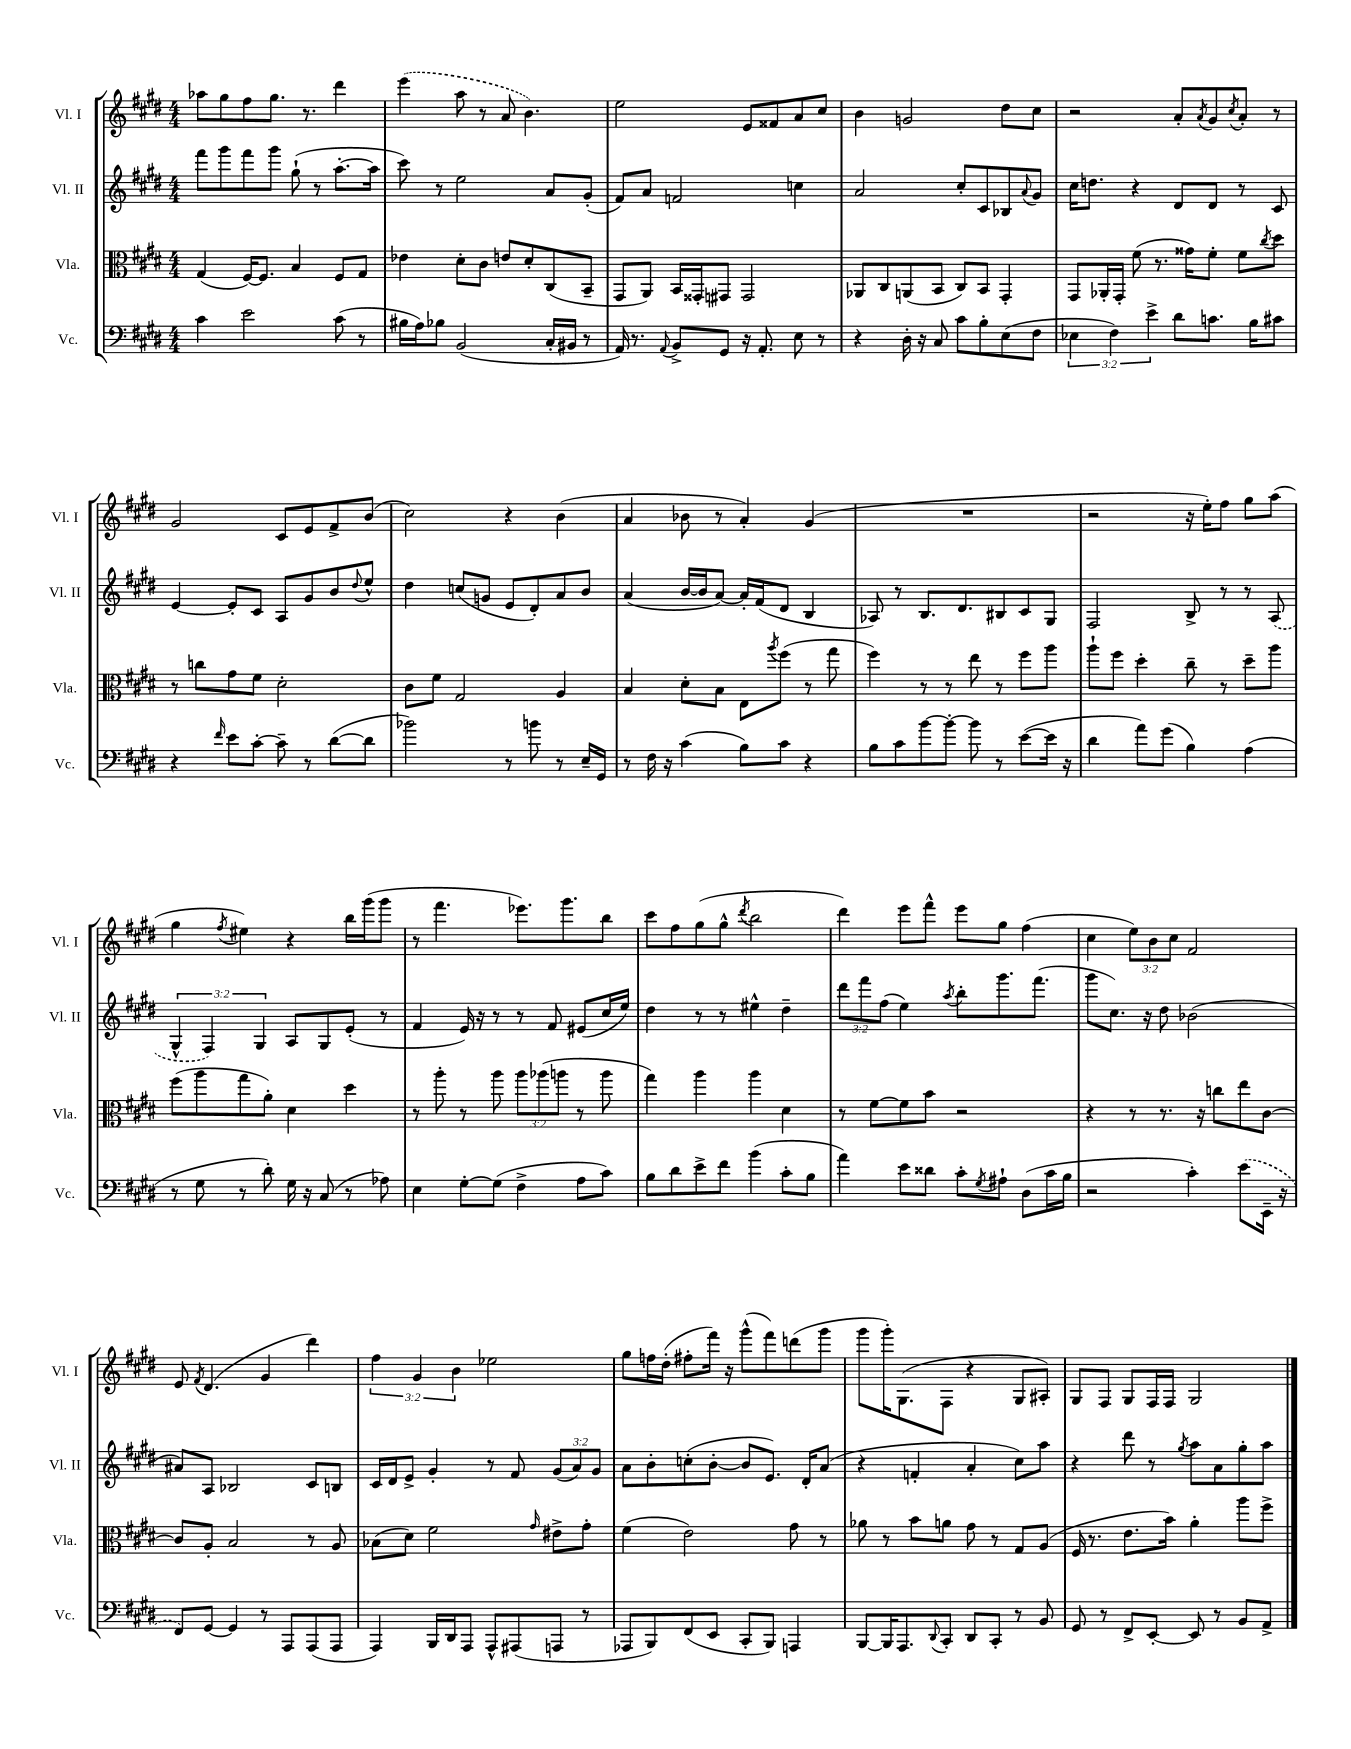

**kern	**kern	**kern	**kern
*part4	*part3	*part2	*part1
*staff4	*staff3	*staff2	*staff1
*I"Vc.	*I"Vla.	*I"Vl. II	*I"Vl. I
*I'Vc.	*I'Vla.	*I'Vl. II	*I'Vl. I
*clefF4	*clefC3	*clefG2	*clefG2
*k[f#c#g#d#]	*k[f#c#g#d#]	*k[f#c#g#d#]	*k[f#c#g#d#]
*M4/4	*M4/4	*M4/4	*M4/4
=28	=28	=28	=28
4c#\	(4G#/	8fff#\L	8aa-X\L
.	.	8ggg#\	8gg#\
2e\	[16F#/KL)	8fff#\	8ff#\
.	8.F#/J]	.	.
.	.	8ggg#\J	8.gg#\J
.	4B/	(8gg#`\	.
.	.	.	8.r
.	.	8r	.
(8c#\	8F#/L	[8.aa'\L	4ddd#\
8r	8G#/J	.	.
.	.	16aa\Jk]	.
=29	=29	=29	=29
16B#X\LL	4e-X\	8ccc#\)	(4eee\
16A\J)	.	.	.
8B-X\J	.	8r	.
(2BB/	8d#'\L	2ee\	8aa\
.	8c#\J	.	8r
.	8en/L	.	8a/
.	8d#'/	.	4.b\)
16C#'/LL	(8C#/	8a/L	.
16BB#X/JJ	.	.	.
8r	8BB~/J	(8g#'/J	.
=30	=30	=30	=30
16AA/)	8GG#/L	8f#/L)	2ee\
8.r	.	.	.
.	8AA/J)	8a/J	.
8qqAA/	.	.	.
8BB^/L	16BB/LL	2fn/	.
.	16GG##X'/J	.	.
8GG#/J	8GG#X/J	.	.
16r	2GG#/	.	8e/L
8.AA'/	.	.	.
.	.	.	8f##X/
8E\	.	4ccn\	8a/
8r	.	.	8cc#/J
=31	=31	=31	=31
4r	8AA-X/L	2a/	4b\
.	8C#/	.	.
16D#'\	(8AAn/	.	2gn/
16r	.	.	.
8C#/	8BB/J	.	.
8c#\L	8C#/L)	8cc#'/L	.
8B'\	8BB/J	8c#/	.
(8E\	4GG#'/	8B-X/	8dd#\L
.	.	8qqa/	.
8F#\J	.	8g#/J	8cc#\J
=32	=32	=32	=32
6E-X\	8GG#/L	16cc#\KL	2r
.	.	8.ddn\J	.
.	16AA-X'/L	.	.
6F#\)	.	.	.
.	16GG#'/JJ	.	.
.	(8f#\	4r	.
6e^\	.	.	.
.	8.r	.	.
8d#\L	.	8d#/L	8a'/L
.	16g##X\KL)	.	.
.	.	.	8qa/
8.cn\J	8f#'\J	8d#/J	8g#/
.	.	.	8qcc#/
.	8f#\L	8r	8a'/J
16B\KL	.	.	.
.	8qcc#/	.	.
8c#X\J	8dd#\J	8c#/	8r
!!LO:LB:g=z
=33	=33	=33	=33
4r	8r	[4e/	2g#/
.	8ccn\L	.	.
16qqf#/	.	.	.
8e\L	8g#\	8e'/L]	.
[8c#'\J	8f#\J	8c#/J	.
8c#~\]	2d#'\	8A/L	8c#/L
8r	.	8g#/	8e/
([8d#\L	.	8b/	8f#^/
.	.	8qqdd#/	.
8d#\J]	.	8ee^^/J	(8b/J
=34	=34	=34	=34
2b-X\)	8c#\L	4dd#\	2cc#\)
.	8f#\J	.	.
.	2G#/	(8ccn/L	.
.	.	8gn/J	.
8r	.	8e/L	4r
8bn\	.	8d#'/)	.
8r	4A/	8a/	(4b\
16E~/LL	.	8b/J	.
16GG#/JJ	.	.	.
=35	=35	=35	=35
8r	4B/	(4a/	4a/
16F#\	.	.	.
16r	.	.	.
(4c#\	8d#'\L	[16b/LL	8b-X\
.	.	16b/J]	.
.	8B\J	[8a/J)	8r
8B\L)	8E\L	16a'/LL]	4a'/)
.	.	(16f#/J	.
.	8qaa/	.	.
8c#\J	(8ff#\J	8d#/J	.
4r	8r	4B/	(4g#/
.	8gg#\	.	.
=36	=36	=36	=36
8B\L	4ff#\)	8A-X/)	1r
8c#\	.	8r	.
[8b\	8r	8.B/L	.
8b'\J_	8r	.	.
.	.	8.d#/	.
8b\]	8ee\	.	.
8r	8r	8B#X/	.
([8e\L	8ff#\L	8c#/	.
16e\Jk]	8aa\J	8G#/J	.
16r	.	.	.
=37	=37	=37	=37
4d#\	8aa`\L	2F#/	2r
.	8ff#\J	.	.
8a\L)	4dd#'\	.	.
(8g#\J	.	.	.
4B\)	8cc#~\	8B^/	16r
.	.	.	16ee'\KL)
.	8r	8r	8ff#\J
(4A\	8dd#~\L	8r	8gg#\L
.	8aa\J	(8A/	(8aa\J
!!LO:LB:g=z
=38	=38	=38	=38
8r	(8ff#\L	6G#^^/	4gg#\
8G#\	8aa\	.	.
.	.	6F#/)	.
.	.	.	8qff#/
8r	8gg#\	.	4ee#X\)
.	.	6G#/	.
8d#'\)	8a'\J)	.	.
16G#\	4d#\	8A/L	4r
16r	.	.	.
(8C#/	.	8G#/	.
8r	4dd#\	(8e'/J	16bb\LL
.	.	.	(16ggg#\J
8A-X\)	.	8r	8ggg#\J
=39	=39	=39	=39
4E\	8r	4f#/	8r
.	8aa'\	.	4.fff#\
[8G#'\L	8r	16e/)	.
.	.	16r	.
(8G#\J]	8aa\	8r	.
4F#^\	12aa\L	8r	8.eee-X\L)
.	(12aa-X\	.	.
.	.	8f#/	.
.	12aan\J	.	.
.	.	.	8.ggg#\
8A\L	8r	(8e#X/L	.
8c#\J)	8aa\	16cc#/L	8bb\J
.	.	16ee/JJ)	.
=40	=40	=40	=40
8B\L	4gg#\)	4dd#\	8ccc#\L
8d#\	.	.	8ff#\
8e^\	4aa\	8r	(8gg#\
8f#\J	.	8r	8gg#^^\J
.	.	.	8qddd#/
(4b\	4aa\	4ee#X^^\	2bb\
8c#'\L	4d#\	4dd#~\	.
8B\J	.	.	.
=41	=41	=41	=41
4a\)	8r	12ddd#\L	4ddd#\)
.	.	12fff#\	.
.	[8f#\L	.	.
.	.	(12ff#\J	.
8e\L	8f#\]	4ee\)	8eee\L
8d##X\J	8b\J	.	8fff#^^\J
.	.	8qaa/	.
8c#'\L	2r	8bb'\L	8eee\L
8qG#/	.	.	.
8A#X`\J	.	8.ggg#\	8gg#\J
(8D#\L	.	.	(4ff#\
.	.	(8.fff#\J	.
16c#\L	.	.	.
16B\JJ	.	.	.
=42	=42	=42	=42
2r	4r	8ggg#\L	4cc#\
.	.	8.cc#\J)	.
.	8r	.	12ee\L)
.	.	16r	.
.	.	.	12b\
.	8.r	8dd#\	.
.	.	.	12cc#\J
4c#'\)	.	(2b-X\	2f#/
.	16r	.	.
.	8ccn\L	.	.
(8e\L	8ee\	.	.
16EE~\Jk	[8c#\J	.	.
16r	.	.	.
!!LO:LB:g=z
=43	=43	=43	=43
8FF#/L)	8c#/L]	8a#X/L)	8e/
.	.	.	8qf#/
[8GG#/J	8A'/J	8A/J	(4.d#/
4GG#/]	2B/	2B-X/	.
8r	.	.	4g#/
8AAA/L	.	.	.
(8AAA/	8r	8c#/L	4ddd#\)
8AAA/J	8A/	8Bn/J	.
=44	=44	=44	=44
4AAA/)	(8B-X\L	16c#/LL	6ff#\
.	.	16d#/J	.
.	8d#\J)	8e^/J	.
.	.	.	6g#/
16BBB/LL	2f#\	4g#'/	.
16DD#/J	.	.	.
.	.	.	6b\
8AAA/J	.	.	.
8AAA^^/L	.	8r	2ee-X\
(8AAA#X/	.	8f#/	.
.	16qqg#/	.	.
8AAAn/J	8e#X^\L	(12g#/L	.
.	.	12a/)	.
8r	8g#'\J	.	.
.	.	12g#/J	.
=45	=45	=45	=45
8AAA-X/L	(4f#\	8a\L	8gg#\L
8BBB/)	.	8b'\	16ffn\L
.	.	.	(16dd#'\JJ
(8FF#/	2e\)	(8ccn'\	8ff#X'\L
8EE/J	.	[8b'\J	16fff#\Jk)
.	.	.	16r
8CC#'/L	.	8b/L]	(8ggg#^^\L
8BBB/J)	.	8.e/J)	8fff#\)
4AAAn/	8g#\	.	(8dddn\
.	.	16d#'/KL	.
.	8r	(8a/J	8ggg#\J
=46	=46	=46	=46
[8BBB/L	8a-X\	4r	8ggg#\L
16BBB/K]	8r	.	16ggg#'\K)
8.AAA/	.	.	(8.G#\
.	8b\L	4fn'/	.
8qqDD#/	.	.	.
8CC#'/J	8an\J	.	8F#\J
8DD#/L	8g#\	4a'/	4r
8CC#'/J	8r	.	.
8r	8G#/L	8cc#\L)	8G#/L
8BB/	(8A/J	8aa\J	8A#X'/J)
=47	=47	=47	=47
8GG#/	16F#/	4r	8G#/L
.	8.r	.	.
8r	.	.	8F#/J
8FF#^/L	8.e\L	8ddd#\	8G#/L
[8EE'/J	.	8r	16F#/L
.	16b\Jk)	.	16F#/JJ
.	.	8qgg#/	.
8EE/]	4a'\	8aa\L	2G#/
8r	.	8a\	.
8BB/L	8aa\L	8gg#'\	.
8AA^/J	8ff#^\J	8aa\J	.
==	==	==	==
*-	*-	*-	*-
